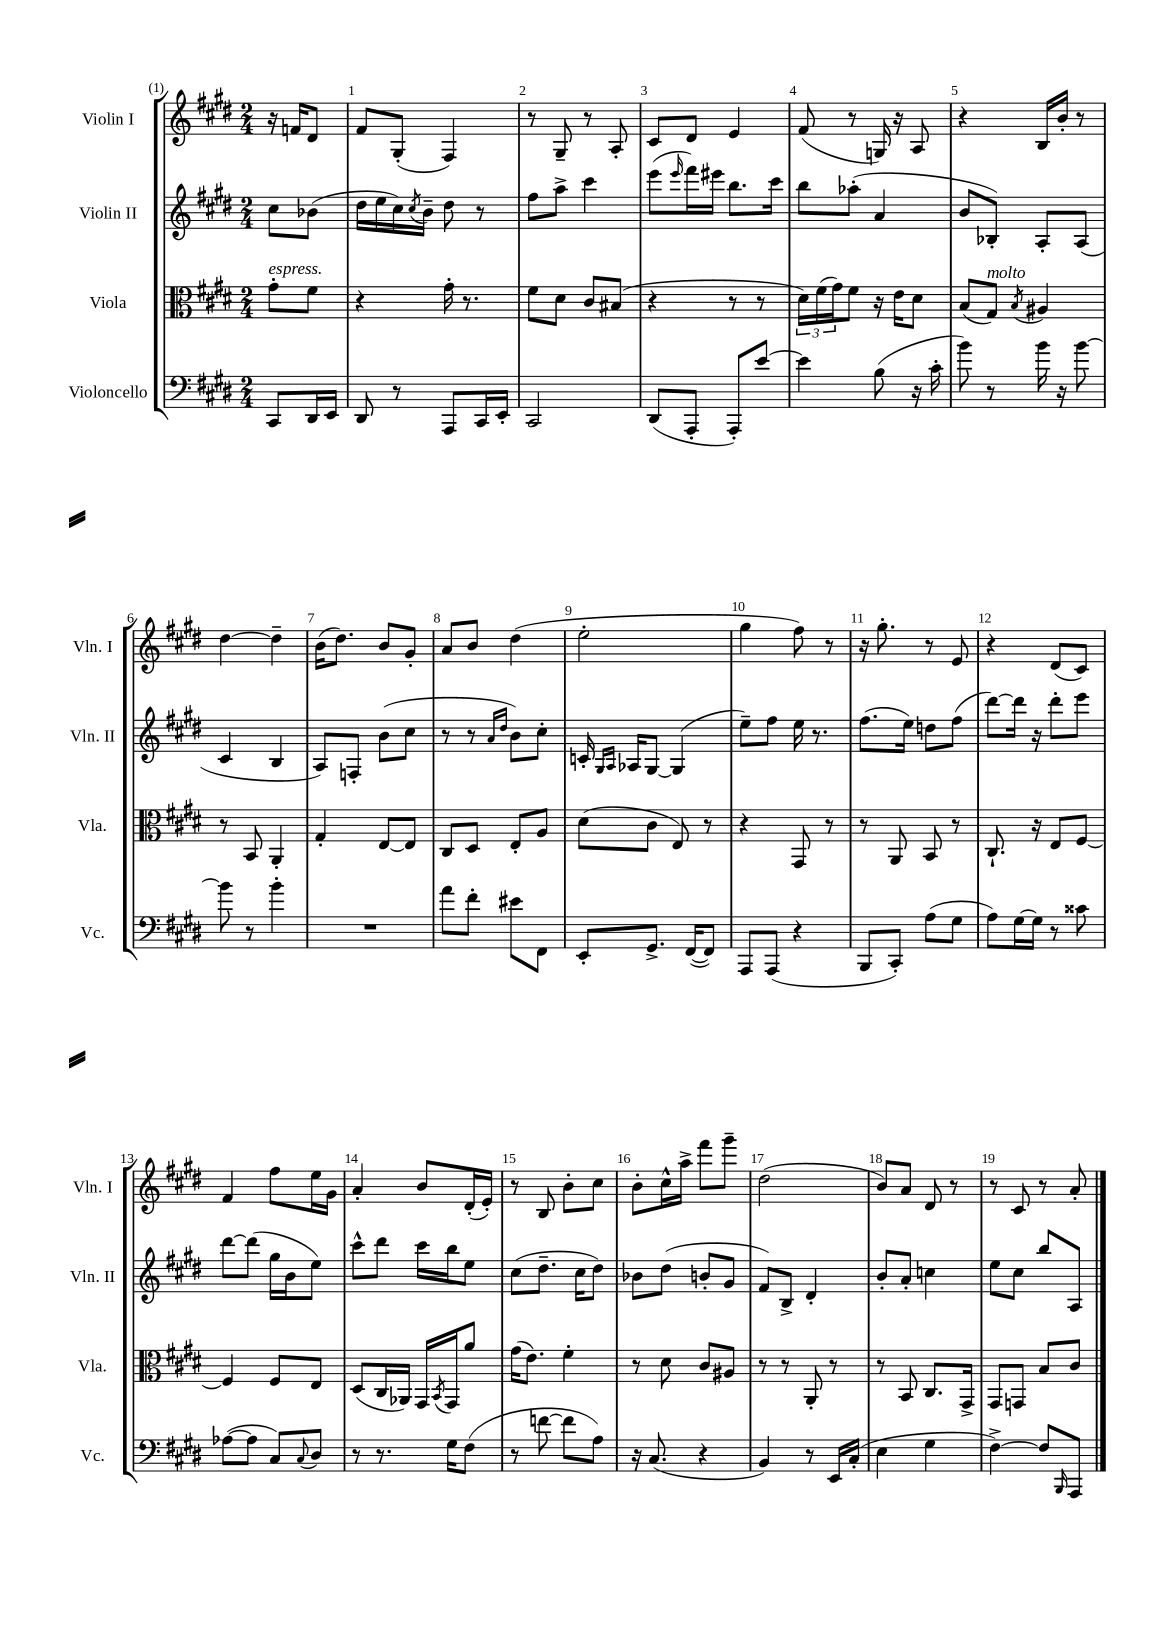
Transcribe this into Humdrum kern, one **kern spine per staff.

**kern	**kern	**kern	**kern
*staff4	*staff3	*staff2	*staff1
*clefF4	*clefC3	*clefG2	*clefG2
*k[f#c#g#d#]	*k[f#c#g#d#]	*k[f#c#g#d#]	*k[f#c#g#d#]
*M2/4	*M2/4	*M2/4	*M2/4
8CC#/L	8g#'\L	8cc#\L	16r
.	.	.	16f/LK
16DD#/L	8f#\J	(8b-\J	8d#/J
16EE/JJ	.	.	.
=	=	=	=
8DD#/	4r	16dd#\LL	8f#/L
.	.	16ee\	.
8r	.	16cc#\)	(8G#'/J
.	.	8qcc#/	.
.	.	16b~\JJ	.
8AAA/L	16g#'\	8dd#\	4F#/)
.	8.r	.	.
16CC#/L	.	8r	.
16EE'/JJ	.	.	.
=	=	=	=
2CC#/	8f#\L	8ff#\L	8r
.	8d#\J	8aa^\J	8G#~/
.	8c#/L	4ccc#\	8r
.	(8B#/J	.	8A'/
=	=	=	=
(8DD#/L	4r	(8eee\L	8c#/L
.	.	16qqeee/	.
8AAA'/J	.	16fff#\L)	8d#/J
.	.	16eee#\JJ	.
8AAA'/L)	8r	8.bb\L	4e/
[8e/J	8r	.	.
.	.	16ccc#\Jk	.
=	=	=	=
4e\]	24d#\LL)	8bb\L	(8f#/
.	(24f#\	.	.
.	24g#\J)	.	.
.	8f#\J	(8aa-'\J	8r
(8B\	16r	4a/	16G/)
.	16e\LK	.	16r
16r	8d#\J	.	8A/
16c#'\	.	.	.
=	=	=	=
8b\)	(8B/L	8b/L	4r
8r	8G#/J)	8B-'/J)	.
.	8qB/	.	.
16b\	4A#/	8A'/L	16B/LL
16r	.	.	16b'/JJ
[8b\	.	(8A/J	8r
=	=	=	=
8b\]	8r	4c#/	[4dd#\
8r	8BB/	.	.
4b'\	4AA'/	4B/	4dd#~\]
=	=	=	=
2r	4G#'/	8A/L)	(16b\LK
.	.	.	8.dd#\J)
.	.	8F'/J	.
.	[8E/L	(8b\L	8b/L
.	8E/]J	8cc#\J	8g#'/J
=	=	=	=
8a\L	8C#/L	8r	8a/L
8f#'\J	8D#/J	8r	8b/J
.	.	16qqa/LL	.
.	.	16qqdd#/JJ	.
8e#\L	8E'/L	8b\L)	(4dd#\
8FF#\J	8A/J	8cc#'\J	.
=	=	=	=
8EE'/L	(8d#\L	16c'/	2ee'\
.	.	16qqG#/LL	.
.	.	16qqA/JJ	.
.	.	16A-/LK	.
8.GG#^/J	8c#\J	[8G#/J	.
.	8E/)	(4G#/]	.
([16FF#/LK	.	.	.
8FF#/]J)	8r	.	.
=	=	=	=
8AAA/L	4r	8ee~\L)	4gg#\
(8AAA/J	.	8ff#\J	.
4r	8GG#/	16ee\	8ff#\)
.	.	8.r	.
.	8r	.	8r
=	=	=	=
8BBB/L	8r	(8.ff#\L	16r
.	.	.	8.gg#'\
8CC#'/J)	8AA/	.	.
.	.	16ee\Jk)	.
(8A\L	8BB/	8dd\L	8r
8G#\J	8r	(8ff#\J	8e/
=	=	=	=
8A\L)	8.C#`/	[8ddd#\L)	4r
[16G#\L	.	16ddd#\]Jk	.
16G#\]JJ	16r	16r	.
8r	8E/L	8ddd#'\L	(8d#/L
8c##\	[8F#/J	8eee\J	8c#/J)
=	=	=	=
([8A-\L	4F#/]	[8ddd#\L	4f#/
8A-\]J	.	(8ddd#\]J	.
8C#/L)	8F#/L	16gg#\LL	8ff#\L
.	.	16b\J	.
8qqC#/	.	.	.
8D#/J	8E/J	8ee\J)	16ee\L
.	.	.	16g#\JJ
=	=	=	=
8r	(8D#/L	8ccc#^^\L	4a'/
8.r	16C#/L	8ddd#\J	.
.	16AA-/JJ)	.	.
.	16GG#/LL	16ccc#\LL	8b/L
.	8qBB/	.	.
16G#\LK	16GG#/J	16bb\J	.
(8F#\J	8a/J	8ee\J	(16d#'/L
.	.	.	16e'/JJ)
=	=	=	=
8r	(16g#\LK	(8cc#\L	8r
.	8.e\J)	.	.
[8f\	.	8.dd#~\J	8B/
8f\]L	4f#'\	.	8b'\L
.	.	16cc#\LK	.
8A\J)	.	8dd#\J)	8cc#\J
=	=	=	=
16r	8r	8b-\L	8b'\L
(8.C#/	.	.	.
.	8d#\	(8dd#\J	16cc#^^\L
.	.	.	16aa^\JJ
4r	8c#/L	8b'/L	8fff#\L
.	8A#/J	8g#/J	8ggg#~\J
=	=	=	=
4BB/)	8r	8f#/L)	(2dd#\
.	8r	8B^/J	.
8r	8AA'/	4d#'/	.
16EE/LL	8r	.	.
(16C#'/JJ	.	.	.
=	=	=	=
4E\	8r	8b'/L	8b/L)
.	8BB/	8a'/J	8a/J
4G#\	8.C#/L	4cc\	8d#/
.	.	.	8r
.	16GG#^/Jk	.	.
=	=	=	=
[4F#^\)	8GG#/L	8ee\L	8r
.	8GG/J	8cc#\J	8c#/
8F#/]L	8B/L	8bb/L	8r
16qqBBB/	.	.	.
8AAA/J	8c#/J	8A/J	8a'/
==	==	==	==
*-	*-	*-	*-
